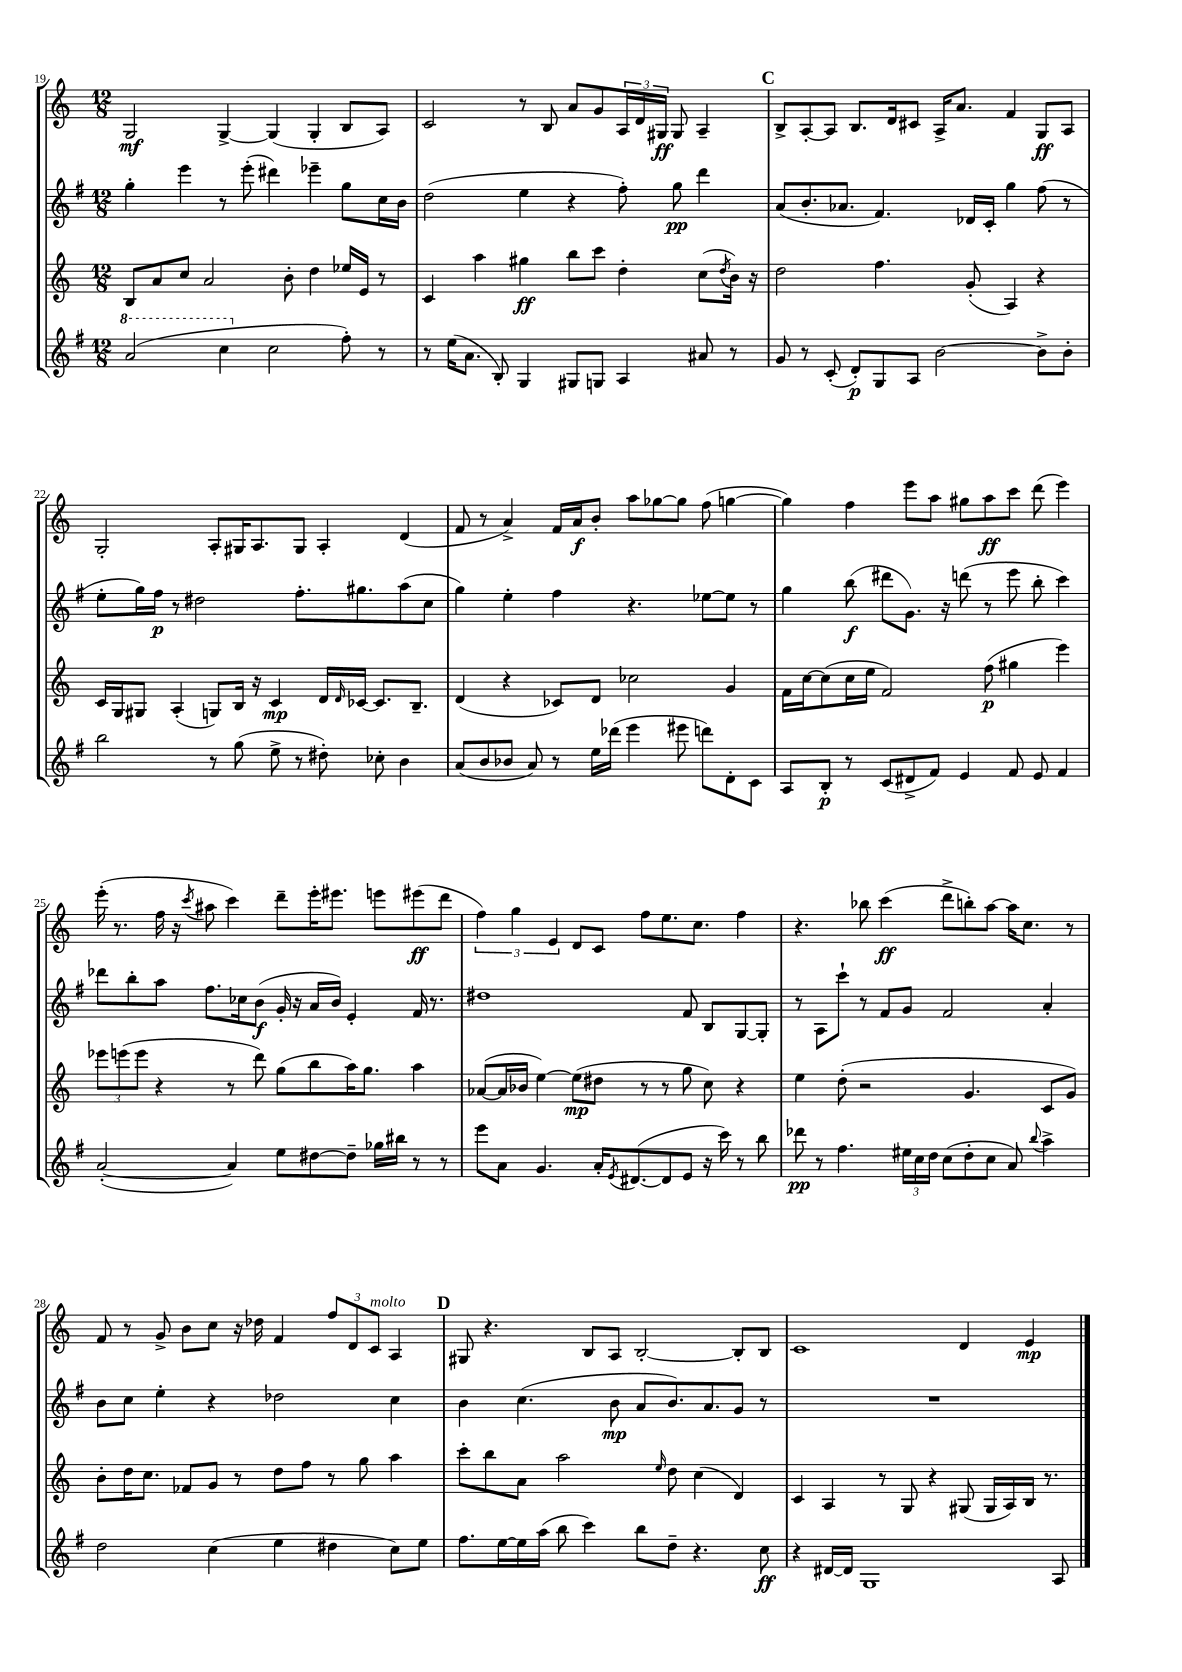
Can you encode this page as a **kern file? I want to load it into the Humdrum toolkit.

**kern	**dynam	**kern	**dynam	**kern	**dynam	**kern	**dynam
*part4	*part4	*part3	*part3	*part2	*part2	*part1	*part1
*staff4	*staff4	*staff3	*staff3	*staff2	*staff2	*staff1	*staff1
*clefG2	*	*clefG2	*	*clefG2	*	*clefG2	*
*k[f#]	*	*k[]	*	*k[f#]	*	*k[]	*
*M12/8	*	*M12/8	*	*M12/8	*	*M12/8	*
*8va	*	*	*	*	*	*	*
=19	=19	=19	=19	=19	=19	=19	=19
(2aa/	.	8B/L	.	4gg'\	.	2G/	mf
.	.	8a/	.	.	.	.	.
.	.	8cc/J	.	4eee\	.	.	.
.	.	2a/	.	.	.	.	.
4ccc\	.	.	.	8r	.	[4G^/	.
.	.	.	.	(8eee'\	.	.	.
*X8va	*	*	*	*	*	*	*
2cc\	.	.	.	4ddd#X\)	.	(4G/]	.
.	.	8b'\	.	.	.	.	.
.	.	4dd\	.	4eee-X~\	.	4G'/	.
8ff#'\)	.	16ee-X/LL	.	8gg\L	.	8B/L	.
.	.	16e/JJ	.	.	.	.	.
8r	.	8r	.	16cc\L	.	8A/J)	.
.	.	.	.	16b\JJ	.	.	.
=20	=20	=20	=20	=20	=20	=20	=20
8r	.	4c/	.	(2dd\	.	2c/	.
(16ee\KL	.	.	.	.	.	.	.
8.a\J	.	.	.	.	.	.	.
.	.	4aa\	.	.	.	.	.
8B'/)	.	.	.	.	.	.	.
4G/	.	4gg#X\	ff	4ee\	.	8r	.
.	.	.	.	.	.	8B/	.
8G#X/L	.	8bb\L	.	4r	.	8a/L	.
8Gn/J	.	8ccc\J	.	.	.	8g/	.
4A/	.	4dd'\	.	8ff#'\)	.	24A/L	.
.	.	.	.	.	.	24d/	.
.	.	.	.	.	.	24G#X/JJ	ff
.	.	.	.	8gg\	pp	8G#/	.
8a#X/	.	(8cc\L	.	4ddd\	.	4A~/	.
.	.	8qdd/	.	.	.	.	.
8r	.	16b\Jk)	.	.	.	.	.
.	.	16r	.	.	.	.	.
!!LO:REH:place=s1:t=C
=21	=21	=21	=21	=21	=21	=21	=21
8g/	.	2dd\	.	(8a/L	.	8B^/L	.
8r	.	.	.	8.b'/	.	[8A'/	.
(8c'/	.	.	.	.	.	8A/J]	.
.	.	.	.	8.a-X/J	.	.	.
8d'/L)	p	.	.	.	.	8.B/L	.
8G/	.	4.ff\	.	4.f#/)	.	.	.
.	.	.	.	.	.	16d/k	.
8A/J	.	.	.	.	.	8c#X/J	.
[2b\	.	.	.	.	.	16A^/KL	.
.	.	.	.	.	.	8.a/J	.
.	.	(8g'/	.	16d-X/LL	.	.	.
.	.	.	.	16c'/JJ	.	.	.
.	.	4A/)	.	4gg\	.	4f/	.
8b^\L]	.	4r	.	(8ff#\	.	8G/L	ff
8b'\J	.	.	.	8r	.	8A/J	.
!!LO:LB:g=z
=22	=22	=22	=22	=22	=22	=22	=22
2bb\	.	16c/LL	.	8ee'\L	.	2G'/	.
.	.	16G/J	.	.	.	.	.
.	.	8G#X/J	.	16gg\L)	.	.	.
.	.	.	.	16ff#\JJ	p	.	.
.	.	(4A'/	.	8r	.	.	.
.	.	.	.	2dd#X\	.	.	.
8r	.	8Gn/L)	.	.	.	8A'/L	.
(8gg\	.	16B/Jk	.	.	.	16G#X/K	.
.	.	16r	.	.	.	8.A/	.
8ee^\	.	4c/	mp	.	.	.	.
8r	.	.	.	8.ff#'\L	.	8G#/J	.
8dd#X'\)	.	16d/LL	.	.	.	4A'/	.
.	.	16qqd/	.	.	.	.	.
.	.	[16c-X/JJ	.	8.gg#X\	.	.	.
8cc-X'\	.	8.c-/L]	.	.	.	.	.
4b\	.	.	.	(8aa\	.	(4d/	.
.	.	8.B~/J	.	.	.	.	.
.	.	.	.	8cc\J	.	.	.
=23	=23	=23	=23	=23	=23	=23	=23
(8a/L	.	(4d/	.	4gg\)	.	8f/	.
8b/	.	.	.	.	.	8r	.
8b-X/J	.	4r	.	4ee'\	.	4a^/)	.
8a/)	.	.	.	.	.	.	.
8r	.	8c-X/L)	.	4ff#\	.	16f/LL	.
.	.	.	.	.	.	16a/J	f
16ee\LL	.	8d/J	.	.	.	8b'/J	.
(16ddd-X\JJ	.	.	.	.	.	.	.
4eee\	.	2cc-X\	.	4.r	.	8aa\L	.
.	.	.	.	.	.	[8gg-X\	.
8eee#X\	.	.	.	.	.	8gg-\J]	.
8dddn\L)	.	.	.	[8ee-X\L	.	(8ff\	.
8d'\	.	4g/	.	8ee-\J]	.	[4ggn\	.
8c\J	.	.	.	8r	.	.	.
=24	=24	=24	=24	=24	=24	=24	=24
8A/L	.	16f\LL	.	4gg\	.	4gg\])	.
.	.	[16cc\J	.	.	.	.	.
8B'/J	p	(8cc\]	.	.	.	.	.
8r	.	16cc\L	.	(8bb\	f	4ff\	.
.	.	16ee\JJ	.	.	.	.	.
(8c/L	.	2f/)	.	8ddd#X\L	.	.	.
8d#X^/	.	.	.	8.g\J)	.	8eee\L	.
8f#/J)	.	.	.	.	.	8aa\J	.
.	.	.	.	16r	.	.	.
4e/	.	.	.	(8dddn\	.	8gg#X\L	.
.	.	(8ff\	p	8r	.	8aa\	ff
8f#/	.	4gg#X\	.	8eee\	.	8ccc\J	.
8e/	.	.	.	8bb'\	.	(8ddd\	.
4f#/	.	4eee\)	.	4ccc\)	.	4eee\)	.
!!LO:LB:g=z
=25	=25	=25	=25	=25	=25	=25	=25
([2a'/	.	12eee-X\L	.	8ddd-X\L	.	(16eee'\	.
.	.	.	.	.	.	8.r	.
.	.	(12eeen\	.	.	.	.	.
.	.	.	.	8bb'\	.	.	.
.	.	12eee\J	.	.	.	.	.
.	.	4r	.	8aa\J	.	16ff\	.
.	.	.	.	.	.	16r	.
.	.	.	.	.	.	8qccc/	.
.	.	.	.	8.ff#\L	.	8aa#X\	.
4a/])	.	8r	.	.	.	4ccc\)	.
.	.	.	.	16cc-X\k	.	.	.
.	.	8ddd\)	.	(8b\J	f	.	.
8ee\L	.	(8gg\L	.	16g'/	.	8ddd~\L	.
.	.	.	.	16r	.	.	.
[8dd#X\	.	8bb\	.	16a/LL	.	16eee'\K	.
.	.	.	.	16b/JJ)	.	8.eee#X\J	.
8dd#~\J]	.	16aa\K)	.	4e'/	.	.	.
.	.	8.gg\J	.	.	.	.	.
16gg-X\LL	.	.	.	.	.	8eeen\L	.
16bb#X\JJ	.	.	.	.	.	.	.
8r	.	4aa\	.	16f#/	.	(8eee#X\	ff
.	.	.	.	8.r	.	.	.
8r	.	.	.	.	.	8ddd\J	.
=26	=26	=26	=26	=26	=26	=26	=26
8eee\L	.	([8a-X/L	.	1dd#X	.	6ff\)	.
8a\J	.	16a-/L]	.	.	.	.	.
.	.	.	.	.	.	6gg\	.
.	.	16b-X/JJ	.	.	.	.	.
4.g/	.	[4ee\)	.	.	.	.	.
.	.	.	.	.	.	6e/	.
.	.	(8ee\L]	mp	.	.	8d/L	.
16a'/KL	.	8dd#X\J	.	.	.	8c/J	.
8qe/	.	.	.	.	.	.	.
([8.d#X/	.	.	.	.	.	.	.
.	.	8r	.	.	.	8ff\L	.
8d#/]	.	8r	.	.	.	8.ee\	.
8e/J	.	8gg\	.	8f#/	.	.	.
.	.	.	.	.	.	8.cc\J	.
16r	.	8cc\)	.	8B/L	.	.	.
16ccc\)	.	.	.	.	.	.	.
8r	.	4r	.	[8G/	.	4ff\	.
8bb\	.	.	.	8G'/J]	.	.	.
=27	=27	=27	=27	=27	=27	=27	=27
8ddd-X\	pp	4ee\	.	8r	.	4.r	.
8r	.	.	.	8A\L	.	.	.
4.ff#\	.	(8dd'\	.	8ccc`\J	.	.	.
.	.	2r	.	8r	.	8bb-X\	.
.	.	.	.	8f#/L	.	(4ccc\	ff
24ee#X\LL	.	.	.	8g/J	.	.	.
24cc\	.	.	.	.	.	.	.
24dd\JJ	.	.	.	.	.	.	.
(8cc\L	.	.	.	2f#/	.	8ddd^\L	.
8dd'\	.	4.g/	.	.	.	8bbn'\)	.
8cc\J	.	.	.	.	.	[8aa\J	.
8a/)	.	.	.	.	.	16aa\KL]	.
.	.	.	.	.	.	8.cc\J	.
8qqbb/	.	.	.	.	.	.	.
4aa^\	.	8c/L	.	4a'/	.	.	.
.	.	8g/J)	.	.	.	8r	.
!!LO:LB:g=z
=28	=28	=28	=28	=28	=28	=28	=28
2dd\	.	8b'\L	.	8b\L	.	8f/	.
.	.	16dd\K	.	8cc\J	.	8r	.
.	.	8.cc\J	.	.	.	.	.
.	.	.	.	4ee'\	.	8g^/	.
.	.	8f-X/L	.	.	.	8b\L	.
(4cc\	.	8g/J	.	4r	.	8cc\J	.
.	.	8r	.	.	.	16r	.
.	.	.	.	.	.	16dd-X\	.
4ee\	.	8dd\L	.	2dd-X\	.	4f/	.
.	.	8ff\J	.	.	.	.	.
4dd#X\	.	8r	.	.	.	12ff/L	.
.	.	.	.	.	.	12d/	.
.	.	8gg\	.	.	.	.	.
!	!	!	!	!	!	!LO:TX:a:i:t=molto	!
.	.	.	.	.	.	12c/J	.
8cc\L)	.	4aa\	.	4cc\	.	4A/	.
8ee\J	.	.	.	.	.	.	.
!!LO:REH:place=s1:t=D
=29	=29	=29	=29	=29	=29	=29	=29
8.ff#\L	.	8ccc'\L	.	4b\	.	8G#X/	.
.	.	8bb\	.	.	.	4.r	.
[16ee\L	.	.	.	.	.	.	.
16ee\]	.	8a\J	.	(4.cc\	.	.	.
(16aa\JJ	.	.	.	.	.	.	.
8bb\	.	2aa\	.	.	.	.	.
4ccc\)	.	.	.	.	.	8B/L	.
.	.	.	.	8b\	mp	8A/J	.
8bb\L	.	.	.	8a/L	.	[2B'/	.
.	.	16qqee/	.	.	.	.	.
8dd~\J	.	8dd\	.	8.b/)	.	.	.
4.r	.	(4cc\	.	.	.	.	.
.	.	.	.	8.a/	.	.	.
.	.	4d/)	.	8g/J	.	8B'/L]	.
8cc\	ff	.	.	8r	.	8B/J	.
=30	=30	=30	=30	=30	=30	=30	=30
4r	.	4c/	.	1.r	.	1c	.
[16d#X/LL	.	4A/	.	.	.	.	.
16d#/JJ]	.	.	.	.	.	.	.
1G	.	.	.	.	.	.	.
.	.	8r	.	.	.	.	.
.	.	8G/	.	.	.	.	.
.	.	4r	.	.	.	.	.
.	.	(8G#X/	.	.	.	4d/	.
.	.	16G#/LL	.	.	.	.	.
.	.	16A/)	.	.	.	.	.
.	.	16B/JJ	.	.	.	4e/	mp
.	.	8.r	.	.	.	.	.
8A/	.	.	.	.	.	.	.
==	==	==	==	==	==	==	==
*-	*-	*-	*-	*-	*-	*-	*-
